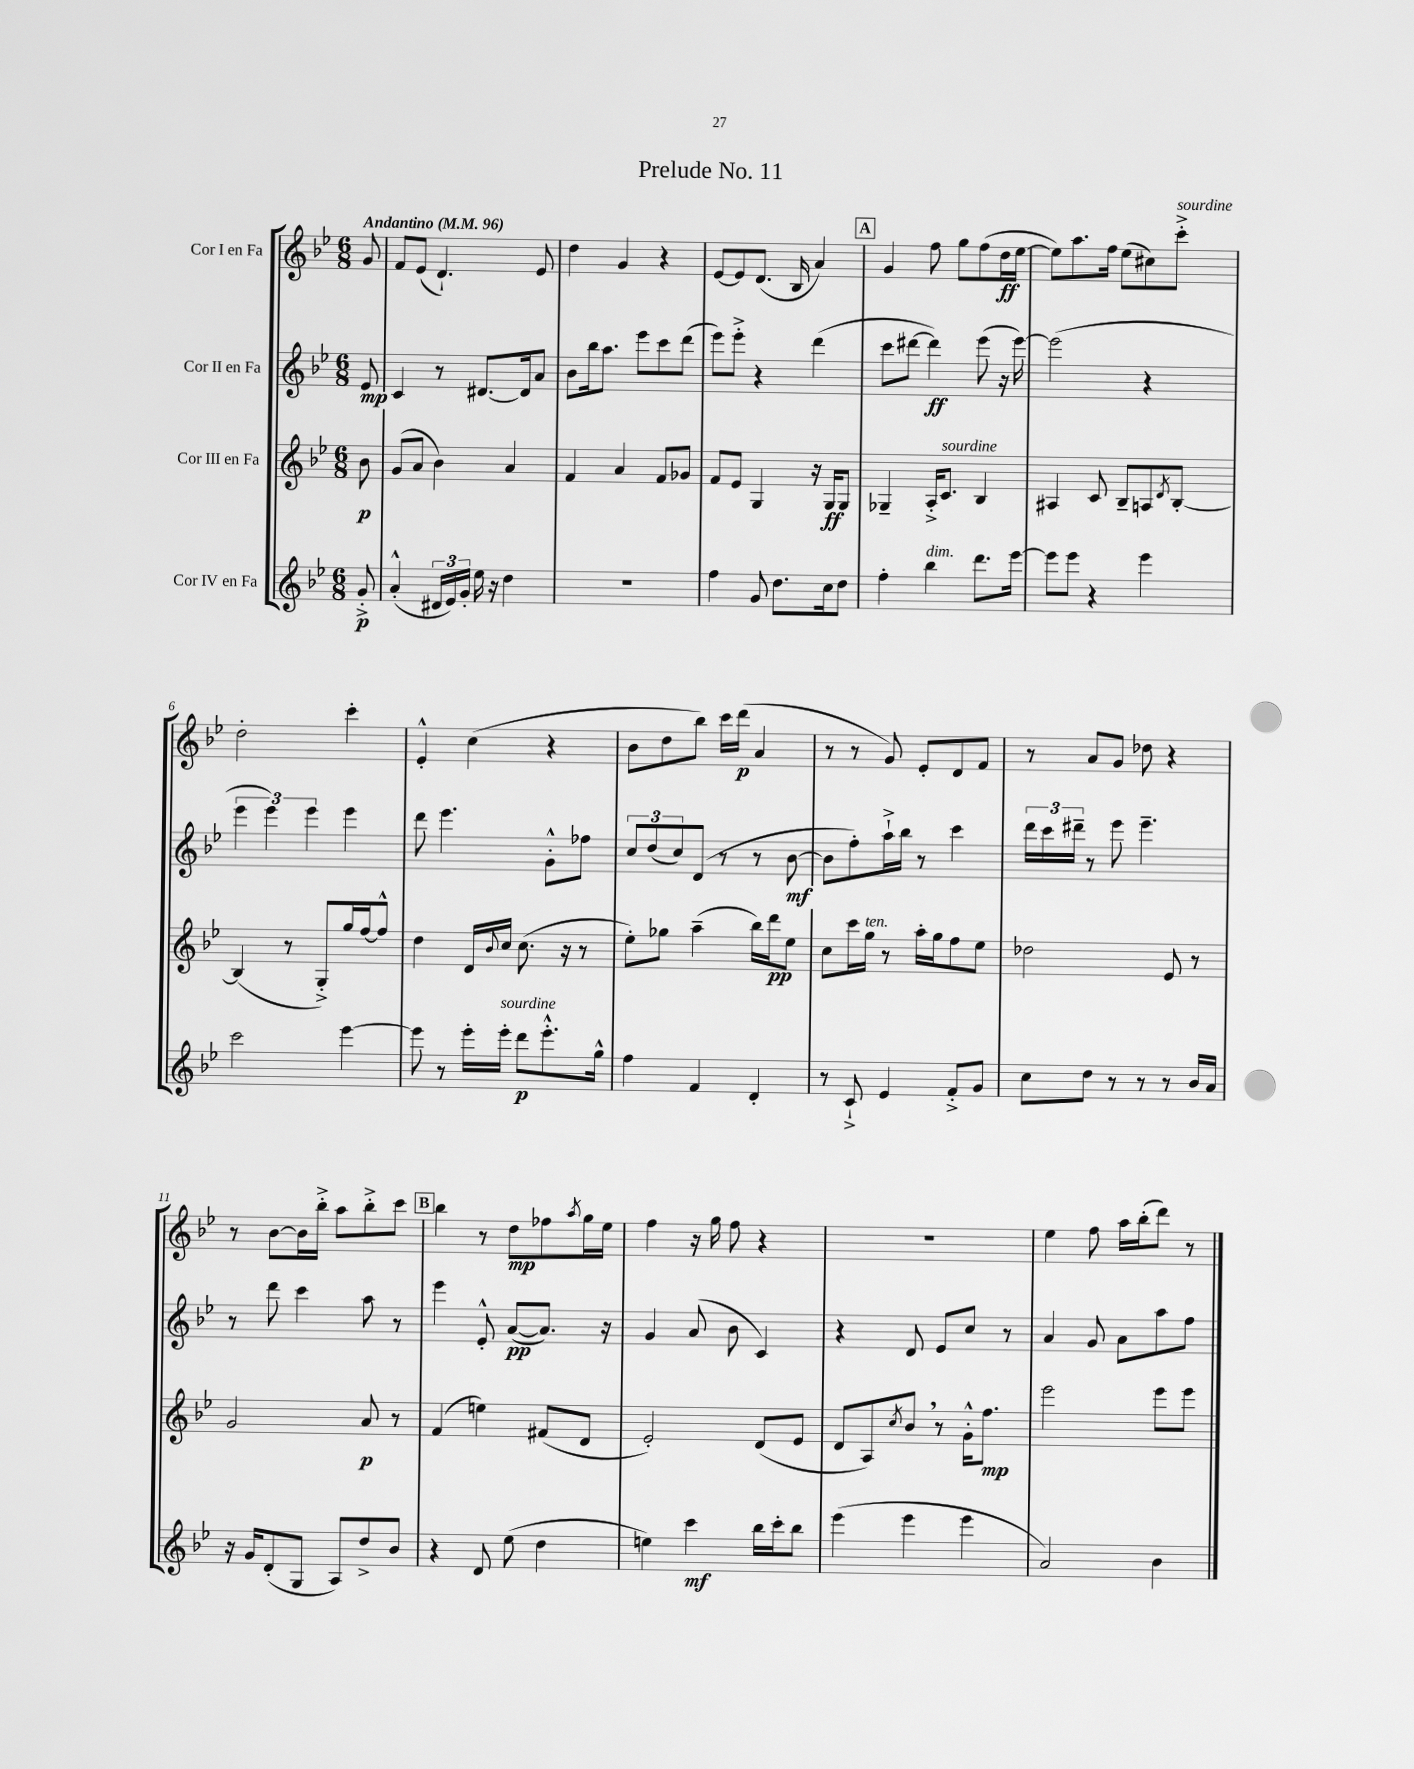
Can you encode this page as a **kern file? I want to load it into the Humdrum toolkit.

**kern	**dynam	**kern	**dynam	**kern	**dynam	**kern	**dynam
*part4	*part4	*part3	*part3	*part2	*part2	*part1	*part1
*staff4	*staff4	*staff3	*staff3	*staff2	*staff2	*staff1	*staff1
*I"Cor IV en Fa	*	*I"Cor III en Fa	*	*I"Cor II en Fa	*	*I"Cor I en Fa	*
*clefG2	*	*clefG2	*	*clefG2	*	*clefG2	*
*k[b-e-]	*	*k[b-e-]	*	*k[b-e-]	*	*k[b-e-]	*
*M6/8	*	*M6/8	*	*M6/8	*	*M6/8	*
*MM96	*	*MM96	*	*MM96	*	*MM96	*
=	=	=	=	=	=	=	=
!	!	!	!	!	!	!LO:TX:a:B:t=Andantino	!
8g'^/	p	8b-\	p	8e-/	mp	8g/	.
=1	=1	=1	=1	=1	=1	=1	=1
(4a'^^/	.	(8g/L	.	4c/	.	8f/L	.
.	.	8a/J	.	.	.	(8e-/J	.
24d#X/LL	.	4b-\)	.	8r	.	4.d`/)	.
24e-/)	.	.	.	.	.	.	.
24g'/JJ	.	.	.	.	.	.	.
16ee-\	.	.	.	[8.d#X/L	.	.	.
16r	.	.	.	.	.	.	.
4dd\	.	4a/	.	.	.	.	.
.	.	.	.	16d#/k]	.	.	.
.	.	.	.	8a/J	.	8e-/	.
=2	=2	=2	=2	=2	=2	=2	=2
2.r	.	4f/	.	8b-\L	.	4dd\	.
.	.	.	.	16bb-\k	.	.	.
.	.	.	.	8.aa\J	.	.	.
.	.	4a/	.	.	.	4g/	.
.	.	.	.	8eee-\L	.	.	.
.	.	8f/L	.	8ccc\	.	4r	.
.	.	8g-X/J	.	(8ddd\J	.	.	.
=3	=3	=3	=3	=3	=3	=3	=3
4ff\	.	8f/L	.	8eee-\L)	.	[8e-/L	.
.	.	8e-/J	.	8eee-'^\J	.	8e-/]	.
8g/	.	4G/	.	4r	.	(8.d/J	.
8.dd\L	.	.	.	.	.	.	.
.	.	.	.	.	.	16B-/	.
.	.	16r	.	(4ddd\	.	4a/)	.
16cc\k	.	16G/KL	ff	.	.	.	.
8dd\J	.	8G/J	.	.	.	.	.
!!LO:REH:place=s1:t=A
=4	=4	=4	=4	=4	=4	=4	=4
4ff'\	.	4G-X~/	.	8ccc\L	.	4g/	.
.	.	.	.	[8ddd#X\J	.	.	.
!LO:TX:a:i:t=dim.	!	!	!	!	!	!	!
4bb-\	.	16A'^/KL	.	4ddd#\])	ff	8ff\	.
!	!	!LO:TX:a:i:t=sourdine	!	!	!	!	!
.	.	8.c/J	.	.	.	.	.
.	.	.	.	.	.	8gg\L	.
8.ddd\L	.	4B-/	.	(8eee-\	.	(8ff\	.
.	.	.	.	16r	.	16dd\L	ff
[16eee-\Jk	.	.	.	[16eee-\)	.	[16ee-\JJ	.
=5	=5	=5	=5	=5	=5	=5	=5
8eee-\L]	.	4A#X/	.	(2eee-\]	.	8ee-\L])	.
8eee-\J	.	.	.	.	.	8.aa\	.
4r	.	8c/	.	.	.	.	.
.	.	.	.	.	.	16ff\Jk	.
.	.	8B-~/L	.	.	.	(8ee-\L	.
4eee-\	.	8An/	.	4r	.	8cc#X\)	.
.	.	8qd/	.	.	.	.	.
!	!	!	!	!	!	!LO:TX:a:i:t=sourdine	!
.	.	[8B-'/J	.	.	.	8ccc'^\J	.
!!LO:LB:g=z
=6	=6	=6	=6	=6	=6	=6	=6
2ccc\	.	(4B-/]	.	6eee-\	.	2dd'\	.
.	.	.	.	6eee-\)	.	.	.
.	.	8r	.	.	.	.	.
.	.	.	.	6eee-\	.	.	.
.	.	8G'^/L)	.	.	.	.	.
[4eee-\	.	16gg/L	.	4eee-\	.	4ccc'\	.
.	.	[16ff/J	.	.	.	.	.
.	.	8ff^^/J]	.	.	.	.	.
=7	=7	=7	=7	=7	=7	=7	=7
8eee-\]	.	4dd\	.	8ddd\	.	4e-'^^/	.
8r	.	.	.	4.eee-\	.	.	.
16eee-'\LL	.	16d/LL	.	.	.	(4cc\	.
.	.	8qqb-/	.	.	.	.	.
!LO:TX:a:i:t=sourdine	!	!	!	!	!	!	!
16eee-'\JJ	.	16cc/JJ	.	.	.	.	.
8ddd\L	p	(8.cc\	.	.	.	.	.
8.eee-'^^\	.	.	.	8g'^^\L	.	4r	.
.	.	16r	.	.	.	.	.
.	.	8r	.	8ff-X\J	.	.	.
16gg^^\Jk	.	.	.	.	.	.	.
=8	=8	=8	=8	=8	=8	=8	=8
4ff\	.	8ee-'\L)	.	12cc/L	.	8b-\L	.
.	.	.	.	(12dd/	.	.	.
.	.	8gg-X\J	.	.	.	8dd\	.
.	.	.	.	12cc/)	.	.	.
4f/	.	(4aa~\	.	(8d/J	.	8bb-\J)	.
.	.	.	.	8r	.	16ccc\LL	.
.	.	.	.	.	.	(16ddd\JJ	p
4d'/	.	16bb-\LL)	.	8r	.	4a/	.
.	.	16ddd\J	pp	.	.	.	.
.	.	8ee-\J	.	[8b-\	mf	.	.
=9	=9	=9	=9	=9	=9	=9	=9
8r	.	8cc\L	.	8b-\L]	.	8r	.
8c`^/	.	16ccc\L	.	8ff'\)	.	8r	.
!	!	!LO:TX:a:i:t=ten.	!	!	!	!	!
.	.	16gg\JJ	.	.	.	.	.
4e-/	.	8r	.	16aa`^\L	.	8g/)	.
.	.	.	.	16bb-\JJ	.	.	.
.	.	16aa'\LL	.	8r	.	8e-'/L	.
.	.	16gg\J	.	.	.	.	.
8f'^/L	.	8ff\	.	4ccc\	.	8d/	.
8g/J	.	8ee-\J	.	.	.	8f/J	.
=10	=10	=10	=10	=10	=10	=10	=10
8cc\L	.	2dd-X\	.	24ddd\LL	.	8r	.
.	.	.	.	24ccc\	.	.	.
.	.	.	.	24ddd#X~\JJ	.	.	.
8dd\J	.	.	.	8r	.	8a/L	.
8r	.	.	.	8eee-\	.	8g/J	.
8r	.	.	.	4.eee-~\	.	8dd-X\	.
8r	.	8e-/	.	.	.	4r	.
16b-/LL	.	8r	.	.	.	.	.
16a/JJ	.	.	.	.	.	.	.
!!LO:LB:g=z
=11	=11	=11	=11	=11	=11	=11	=11
16r	.	2g/	.	8r	.	8r	.
16g/KL	.	.	.	.	.	.	.
(8d'/	.	.	.	8ddd\	.	[8b-\L	.
8G/J	.	.	.	4ccc\	.	16b-\L]	.
.	.	.	.	.	.	16bb-'^\JJ	.
8A/L)	.	.	.	.	.	8aa\L	.
8dd^/	.	8a/	p	8aa\	.	8bb-'^\	.
8b-/J	.	8r	.	8r	.	8ccc\J	.
!!LO:REH:place=s1:t=B
=12	=12	=12	=12	=12	=12	=12	=12
4r	.	(4f/	.	4eee-\	.	4bb-\	.
8d/	.	4een\)	.	8e-'^^/	.	8r	.
(8ee-\	.	.	.	([8a/L	pp	8dd\L	mp
4dd\	.	(8f#X/L	.	8.a/J])	.	8ff-X\	.
.	.	.	.	.	.	8qaa/	.
.	.	8d/J	.	.	.	16gg\L	.
.	.	.	.	16r	.	16ee-\JJ	.
=13	=13	=13	=13	=13	=13	=13	=13
4een\)	.	2e-'/)	.	4g/	.	4ff\	.
4ccc\	mf	.	.	(8a/	.	16r	.
.	.	.	.	.	.	16gg\	.
.	.	.	.	8b-\	.	8ff\	.
16bb-\LL	.	(8d/L	.	4c/)	.	4r	.
16ccc'\J	.	.	.	.	.	.	.
8bb-\J	.	8e-/J	.	.	.	.	.
=14	=14	=14	=14	=14	=14	=14	=14
(4eee-\	.	8d/L	.	4r	.	2.r	.
.	.	8A/)	.	.	.	.	.
.	.	8qcc/	.	.	.	.	.
4eee-\	.	8b-,/J	.	8d/	.	.	.
.	.	8r	.	8e-/L	.	.	.
4eee-\	.	16g'^^\KL	.	8cc/J	.	.	.
.	.	8.ff\J	mp	.	.	.	.
.	.	.	.	8r	.	.	.
=15	=15	=15	=15	=15	=15	=15	=15
2a/)	.	2eee-\	.	4a/	.	4ee-\	.
.	.	.	.	8g/	.	8ff\	.
.	.	.	.	8a\L	.	16aa\LL	.
.	.	.	.	.	.	(16bb-'\J	.
4b-\	.	8eee-\L	.	8aa\	.	8ddd\J)	.
.	.	8eee-\J	.	8ff\J	.	8r	.
==	==	==	==	==	==	==	==
*-	*-	*-	*-	*-	*-	*-	*-
